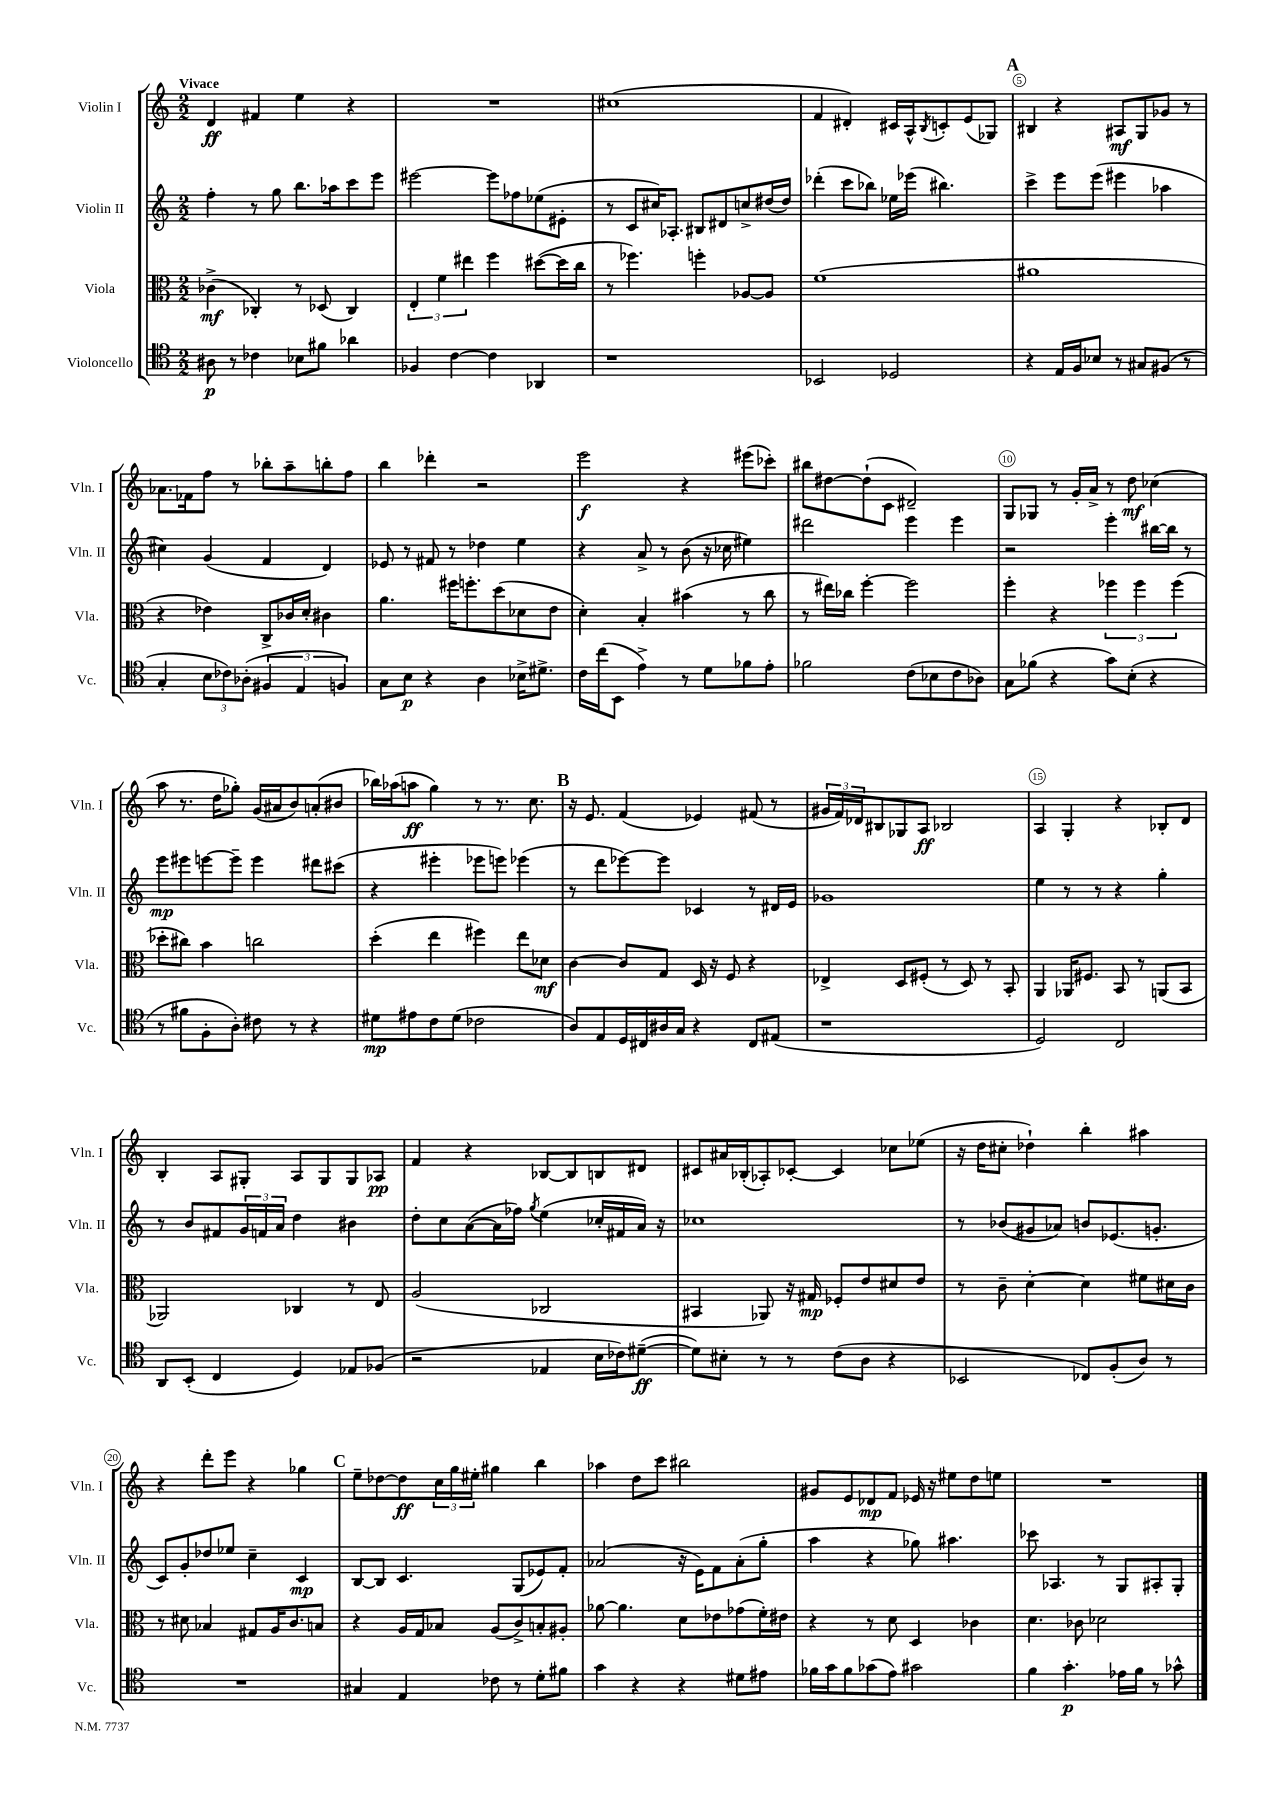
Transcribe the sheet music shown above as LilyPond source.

<<
\new StaffGroup <<
\new Staff = "s0" \with { instrumentName = "Violin I" shortInstrumentName = "Vln. I" } {
    \clef treble \key c \major \numericTimeSignature \time 2/2 \tempo "Vivace"
    d'4\ff fis'4 e''4 r4 |
    R1 |
    cis''1( |
    f'4 dis'4-.) cis'16 a16-^ \acciaccatura { b8 } c'8-. e'8( ges8) |
    \mark \markup { \bold "A" } bis4 r4 ais8\mf g8 ges'8 r8 |
    aes'8. fes'16 f''8 r8 bes''8-. a''8-- b''8-. f''8 |
    b''4 des'''4-. r2 |
    e'''2\f r4 eis'''8( ces'''8-.) |
    bis''8 dis''8~ dis''8-!( c'8 dis'2--) |
    g8 ges8 r8 g'16-. a'16-> r8 d''8\mf ces''4( |
    a''8 r8. d''16 ges''8-.) g'16( ais'16 b'8) a'8-.( bis'8 |
    bes''16) aes''16( a''8\ff g''4) r8 r8. c''8. |
    \mark \markup { \bold "B" } r16 e'8. f'4( ees'4) fis'8( r8 |
    \tuplet 3/2 { gis'16 f'16) des'16 } bis8 ges8 a8\ff bes2 |
    a4 g4-. r4 bes8-. d'8 |
    b4-. a8 gis8-. a8 gis8 gis8 aes8\pp |
    f'4 r4 bes8~ bes8 b8 dis'8 |
    cis'8 ais'16 bes16-.( aes8-.) ces'8~-. ces'4 ces''8 ees''8( |
    r16 d''16 cis''8-. des''4-!) b''4-. ais''4 |
    r4 d'''8-. e'''8 r4 ges''4 |
    \mark \markup { \bold "C" } e''8-- des''8~ des''8\ff \tuplet 3/2 { c''16 g''16 eis''16-. } gis''4 b''4 |
    aes''4 d''8 c'''8 bis''2 |
    gis'8 e'8 des'8\mp f'8 ees'16 r16 eis''8 d''8 e''8 |
    R1 \bar "|." |
}
\new Staff = "s1" \with { instrumentName = "Violin II" shortInstrumentName = "Vln. II" } {
    \clef treble \key c \major \numericTimeSignature \time 2/2
    f''4-. r8 g''8 b''8. aes''16 c'''8 e'''8 |
    eis'''2~ eis'''8 fes''8 ees''8( eis'8-. |
    r8 c'8 cis''16) aes8.-. bis8 dis'8 c''8-> dis''16( dis''16) |
    des'''4-.( c'''8 bes''8) ees''16 ees'''16( bis''4.) |
    \mark \markup { \bold "A" } c'''4-> e'''8 e'''8( eis'''4 aes''4 |
    cis''4) g'4( f'4 d'4) |
    ees'8 r8 fis'8 r8 des''4 e''4 |
    r4 a'8-> r8 b'8( r16 ces''16 eis''4) |
    dis'''2 e'''4 e'''4 |
    r2 e'''4-. bis''16~ bis''16 r8 |
    e'''8\mp eis'''8 e'''8~ e'''8-- e'''4 dis'''8 cis'''8( |
    r4 eis'''4-. ees'''8 e'''8) ees'''4( |
    \mark \markup { \bold "B" } r8 d'''8 ees'''8~) ees'''8 ces'4 r8 dis'16 e'16 |
    ges'1 |
    e''4 r8 r8 r4 g''4-. |
    r8 b'8 fis'8 \tuplet 3/2 { g'16 f'16 a'16 } d''4 bis'4 |
    d''8-. c''8 a'8~( a'16 fes''16) \acciaccatura { g''8 } e''4( ces''16-. fis'16 a'16) r16 |
    ces''1 |
    r8 bes'8( gis'8 aes'8) b'8 ees'8.( g'8.-. |
    c'8) g'8-. des''8 ees''8 c''4-- c'4\mp |
    \mark \markup { \bold "C" } b8~ b8 c'4. g8( ees'8) f'8-. |
    aes'2( r16 e'16) f'8 aes'8-.( g''8-. |
    a''4 r4 ges''8) ais''4. |
    ces'''8 aes4. r8 g8 ais8-. g8-. \bar "|." |
}
\new Staff = "s2" \with { instrumentName = "Viola" shortInstrumentName = "Vla." } {
    \clef alto \key c \major \numericTimeSignature \time 2/2
    ces'4->\mf( ces4-.) r8 des8( ces4) |
    \tuplet 3/2 { e4-. f'4 eis''4 } f''4 dis''8~( dis''16 c''16 |
    r8 fes''4.) f''4-. aes8~ aes8 |
    f'1( |
    \mark \markup { \bold "A" } ais'1 |
    r4 ees'4) c8-> ces'16 d'16-. cis'4 |
    a'4. fis''16 f''8.-. d''8( des'8 e'8 |
    d'4-.) b4-. bis'4( r8 c''8 |
    r8 eis''16) ces''16 f''4~-. f''2 |
    f''4-. r4 \tuplet 3/2 { fes''4 fes''4 fes''4( } |
    des''8-. cis''8) b'4 c''2 |
    d''4-.( e''4 fis''4) e''8 des'8\mf |
    \mark \markup { \bold "B" } c'4~ c'8 g8 d16 r16 f8 r4 |
    ees4-> d8 fis8-.( r8 d8) r8 b,8-. |
    a,4 aes,16 fis8. b,8 r8 a,8( b,8 |
    aes,2) ces4 r8 e8 |
    a2( ces2 |
    bis,4 aes,8) r16 gis16\mp fes8-. e'8 dis'8 e'8 |
    r8 c'8-- d'4~-. d'4 fis'8 dis'16 c'16 |
    r8 dis'8 bes4 gis8 a16 c'8. b8 |
    \mark \markup { \bold "C" } r4 a16 g16 bes8 a8( c'8->) b8-. ais8-. |
    aes'8~ aes'4. d'8 ees'8 ges'8( f'16-.) eis'16 |
    r4 r8 d'8 d4 ces'4 |
    d'4. ces'8 des'2 \bar "|." |
}
\new Staff = "s3" \with { instrumentName = "Violoncello" shortInstrumentName = "Vc." } {
    \clef tenor \key c \major \numericTimeSignature \time 2/2
    ais8\p r8 ces'4 bes8 fis'8 aes'4 |
    fes4 c'4~ c'4 aes,4 |
    r1 |
    bes,2 des2 |
    \mark \markup { \bold "A" } r4 e16 f16 bes8 r8 gis8 fis8( r8 |
    g4-. \tuplet 3/2 { b8 ces'8) aes8-.( } \tuplet 3/2 { fis4 e4 f4) } |
    g8 b8\p r4 a4 bes16-> dis'8.-> |
    c'16 c''16( b,8 e'4->) r8 d'8 fes'8 e'8-. |
    fes'2 c'8( bes8 c'8 aes8) |
    g8 fes'8( r4 g'8) b8-.( r4 |
    r8 fis'8 f8-. a8-.) cis'8 r8 r4 |
    dis'8\mp eis'8 c'8 dis'8( ces'2 |
    \mark \markup { \bold "B" } a8) e8 d16 cis16 ais16 g16 r4 cis8 eis8( |
    r1 |
    d2) c2 |
    a,8 b,8-.( c4 d4) ees8 fes8( |
    r2 ees4 b16 ces'16) dis'8~--\ff( |
    dis'8) bis8-. r8 r8 c'8( a8 r4 |
    bes,2 ces8) f8-.( a8) r8 |
    R1 |
    \mark \markup { \bold "C" } gis4 e4 ces'8 r8 d'8-. fis'8 |
    g'4 r4 r4 dis'8 eis'8 |
    fes'16 g'16 fes'8 ges'8( e'8) gis'2 |
    f'4 g'4.-.\p ees'16 f'16 r8 ges'8-^ \bar "|." |
}
>>
>>
\layout { \context { \Score \override BarNumber.break-visibility = ##(#f #t #t) barNumberVisibility = #(every-nth-bar-number-visible 5) \override BarNumber.stencil = #(make-stencil-circler 0.1 0.3 ly:text-interface::print) } }
